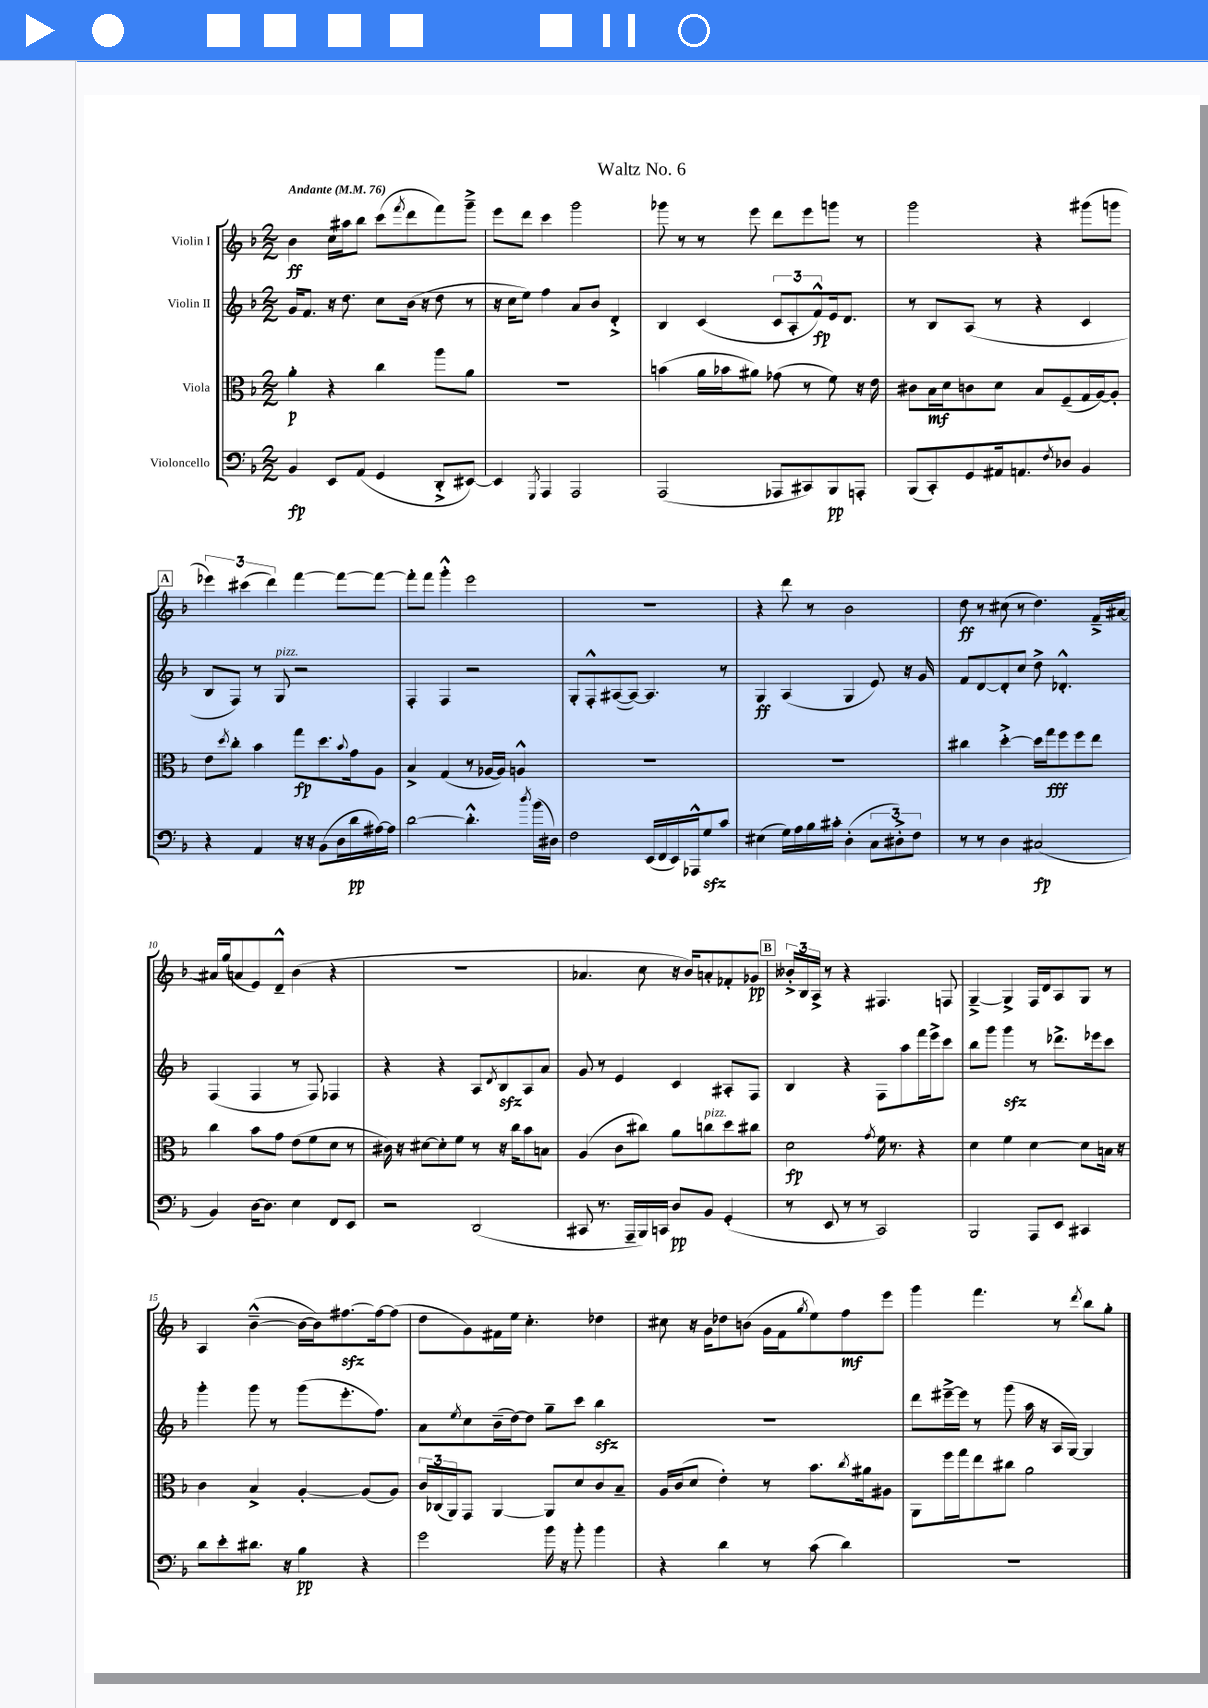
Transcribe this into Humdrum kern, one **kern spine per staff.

**kern	**kern	**kern	**kern
*staff4	*staff3	*staff2	*staff1
*clefF4	*clefC3	*clefG2	*clefG2
*k[b-]	*k[b-]	*k[b-]	*k[b-]
*M2/2	*M2/2	*M2/2	*M2/2
*MM76	*MM76	*MM76	*MM76
4BB-	4a'	16g	4b-
.	.	8.f	.
8EE	4r	16r	16cc
.	.	8.dd	16aa#
(8AA	.	.	8bb-
4GG	4cc	8cc	(8ccc
.	.	.	8qfff
.	.	(16b-	8ddd
.	.	16r	.
8DD'^	8aa	8dd	8fff)
[8EE#)	8a	8r	8ggg~^
=	=	=	=
4EE#]	1r	16r	8eee
.	.	16cc	.
.	.	8ee)	8ddd
8qGGG	.	.	.
4AAA	.	4ff	4ccc
2AAA	.	8a	2ggg
.	.	8b-	.
.	.	4d'^	.
=	=	=	=
(2AAA	(4b	4B-	8ggg-
.	.	.	8r
.	16a	(4c	8r
.	16b-	.	.
.	8a#)	.	8eee
8AAA-	(8g-	12c	8ddd
.	.	12A'	.
8CC#)	8r	.	8eee
.	.	12f^^)	.
8BBB-	8f)	16e	8ggg
.	.	8.d	.
8AAA'	16r	.	8r
.	16e	.	.
=	=	=	=
(8BBB-	8c#	8r	2ggg
8CC')	16B-	8B-	.
.	16d	.	.
8GG	8c	(8A	.
16AA#	8d	8r	.
8.AA	.	.	.
.	8B-	4r	4r
8qF	.	.	.
8D-	(8F~	.	.
4BB-	16G	4c	(8ggg#
.	[16A)	.	.
.	8A']	.	8ggg
=	=	=	=
4r	8e	8B-	6eee-)
.	8qdd	.	.
.	8cc'	8F)	.
.	.	.	(6ccc#
4AA	4b-	8r	.
.	.	.	6ddd)
.	.	8G	.
16r	8gg	2r	[4fff
16r	.	.	.
(8BB-	8.dd	.	.
16D	.	.	8fff_
.	8qqb-	.	.
16d	16g	.	.
[16A#)	8A	.	8fff_
16A#]	.	.	.
=	=	=	=
[2d	4B-^	4F'	8fff']
.	.	.	8fff
.	(4G	4F	4ggg'^^
4.d'^^]	8r	2r	2eee
.	[16A-	.	.
.	16A-])	.	.
.	4A^^	.	.
8qdd	.	.	.
(16b-	.	.	.
16D#)	.	.	.
=	=	=	=
2F	1r	8G'	1r
.	.	8F'^^	.
.	.	([8A#	.
.	.	8A#_)	.
(16EE	.	4.A#]	.
16FF	.	.	.
16EE)	.	.	.
16AAA-^^	.	.	.
8G	.	.	.
8c	.	8r	.
=	=	=	=
(4E#	1r	4G	4r
16G)	.	(4A	8ddd
16A	.	.	.
16B-	.	.	8r
16c#'	.	.	.
(4D'	.	4G	2b-
12C	.	8e)	.
12D#'^)	.	.	.
.	.	16r	.
12F	.	.	.
.	.	16g	.
=	=	=	=
8r	4cc#	8f	8dd
8r	.	[8d	8r
4D	[4dd'^	8d']	(8cc#
.	.	8cc	8r
(2C#	16dd]	8dd^	4.dd)
.	16gg	.	.
.	8ff	4.d-'^^	.
.	8ff	.	.
.	8ee	.	16f~^
.	.	.	[16a#
=	=	=	=
4BB-)	4cc	(4F	16a#]
.	.	.	(16gg
.	.	.	8a
[16D	8b-	4F	8e)
8.D]	.	.	.
.	8g	.	8d~^^
4E	(8e	8r	(4b-
.	8f	8F)	.
8FF	8d	4F-	4r
8EE	8r	.	.
=	=	=	=
2r	16c#)	4r	1r
.	16r	.	.
.	[8d#	.	.
.	8d#']	4r	.
.	8f	.	.
(2DD	8r	8A	.
.	.	8qd	.
.	16r	8B-	.
.	16cc	.	.
.	8b-	8A	.
.	8B	8a	.
=	=	=	=
8CC#	(4A	8g	4.a-
8.r	.	8r	.
.	8c	4e	.
16AAA~	.	.	.
16BBB-)	8cc#)	.	8cc
16CC	.	.	.
8D	8a	4c	16r
.	.	.	16b-)
8BB-	8cc	.	8a'
(4GG'	8dd	8A#'	8f-'
.	8cc#	8F	8g-
=	=	=	=
8r	2d	4B-	24b--'^
.	.	.	24B-
.	.	.	24A^
8EE	.	.	8r
8r	.	4r	4r
8r	.	.	.
.	8qg	.	.
2CC)	16f	8F	4.F#
.	8.r	.	.
.	.	8aa	.
.	4r	16fff	.
.	.	16eee^	.
.	.	8ccc	8F
=	=	=	=
2BBB-	4d	8bb-	[4G~^
.	.	8ggg	.
.	4f	4ggg	4G^]
8AAA	[4d	8r	16F
.	.	.	16d
8EE	.	8.ddd-^	8A
4CC#	8d]	.	8G
.	.	16eee-	.
.	16B	8ccc	8r
.	16r	.	.
=	=	=	=
8d	4c	4ggg'	4A
8e'	.	.	.
8.d#	4B-^	8ggg	([4b-~^^
.	.	8r	.
16r	.	.	.
4B-	[4A'	(8ggg	16b-_
.	.	.	16b-])
.	.	8.eee'	[8.ff#
4r	(8A]	.	.
.	.	8.ff)	16ff#_
.	8A)	.	(8ff#]
=	=	=	=
2g	24c	8a	8dd
.	(24C-	.	.
.	24AA)	.	.
.	.	8qee	.
.	8GG	8cc	8g)
.	[4AA	(16b-~	16f#
.	.	[16dd)	16ee
.	.	8dd]	4.cc'
16b-	8AA]	8gg~	.
16r	.	.	.
8b-'	8d	8ccc	.
4b-	8c	4bb-	4dd-
.	8B-~	.	.
=	=	=	=
4r	16A	1r	8cc#
.	(16c	.	.
.	8d	.	16r
.	.	.	16g
4d	4e')	.	8dd-
.	.	.	(8b
8r	8r	.	16g
.	.	.	16f
.	.	.	8qgg
(8c	8.b-	.	8ee)
4d)	.	.	8ff
.	8qcc	.	.
.	16a#	.	.
.	8A#	.	8eee
=	=	=	=
1r	8AA	8ddd	4ggg
.	16ff	[16eee#~^	.
.	16gg	16eee#]	.
.	8ee	8r	4.fff
.	8cc#	(8ggg	.
.	2a	16aa	.
.	.	16r	.
.	.	16A	8r
.	.	[16G)	.
.	.	.	8qddd
.	.	4G]	8bb-
.	.	.	8gg'
==	==	==	==
*-	*-	*-	*-
